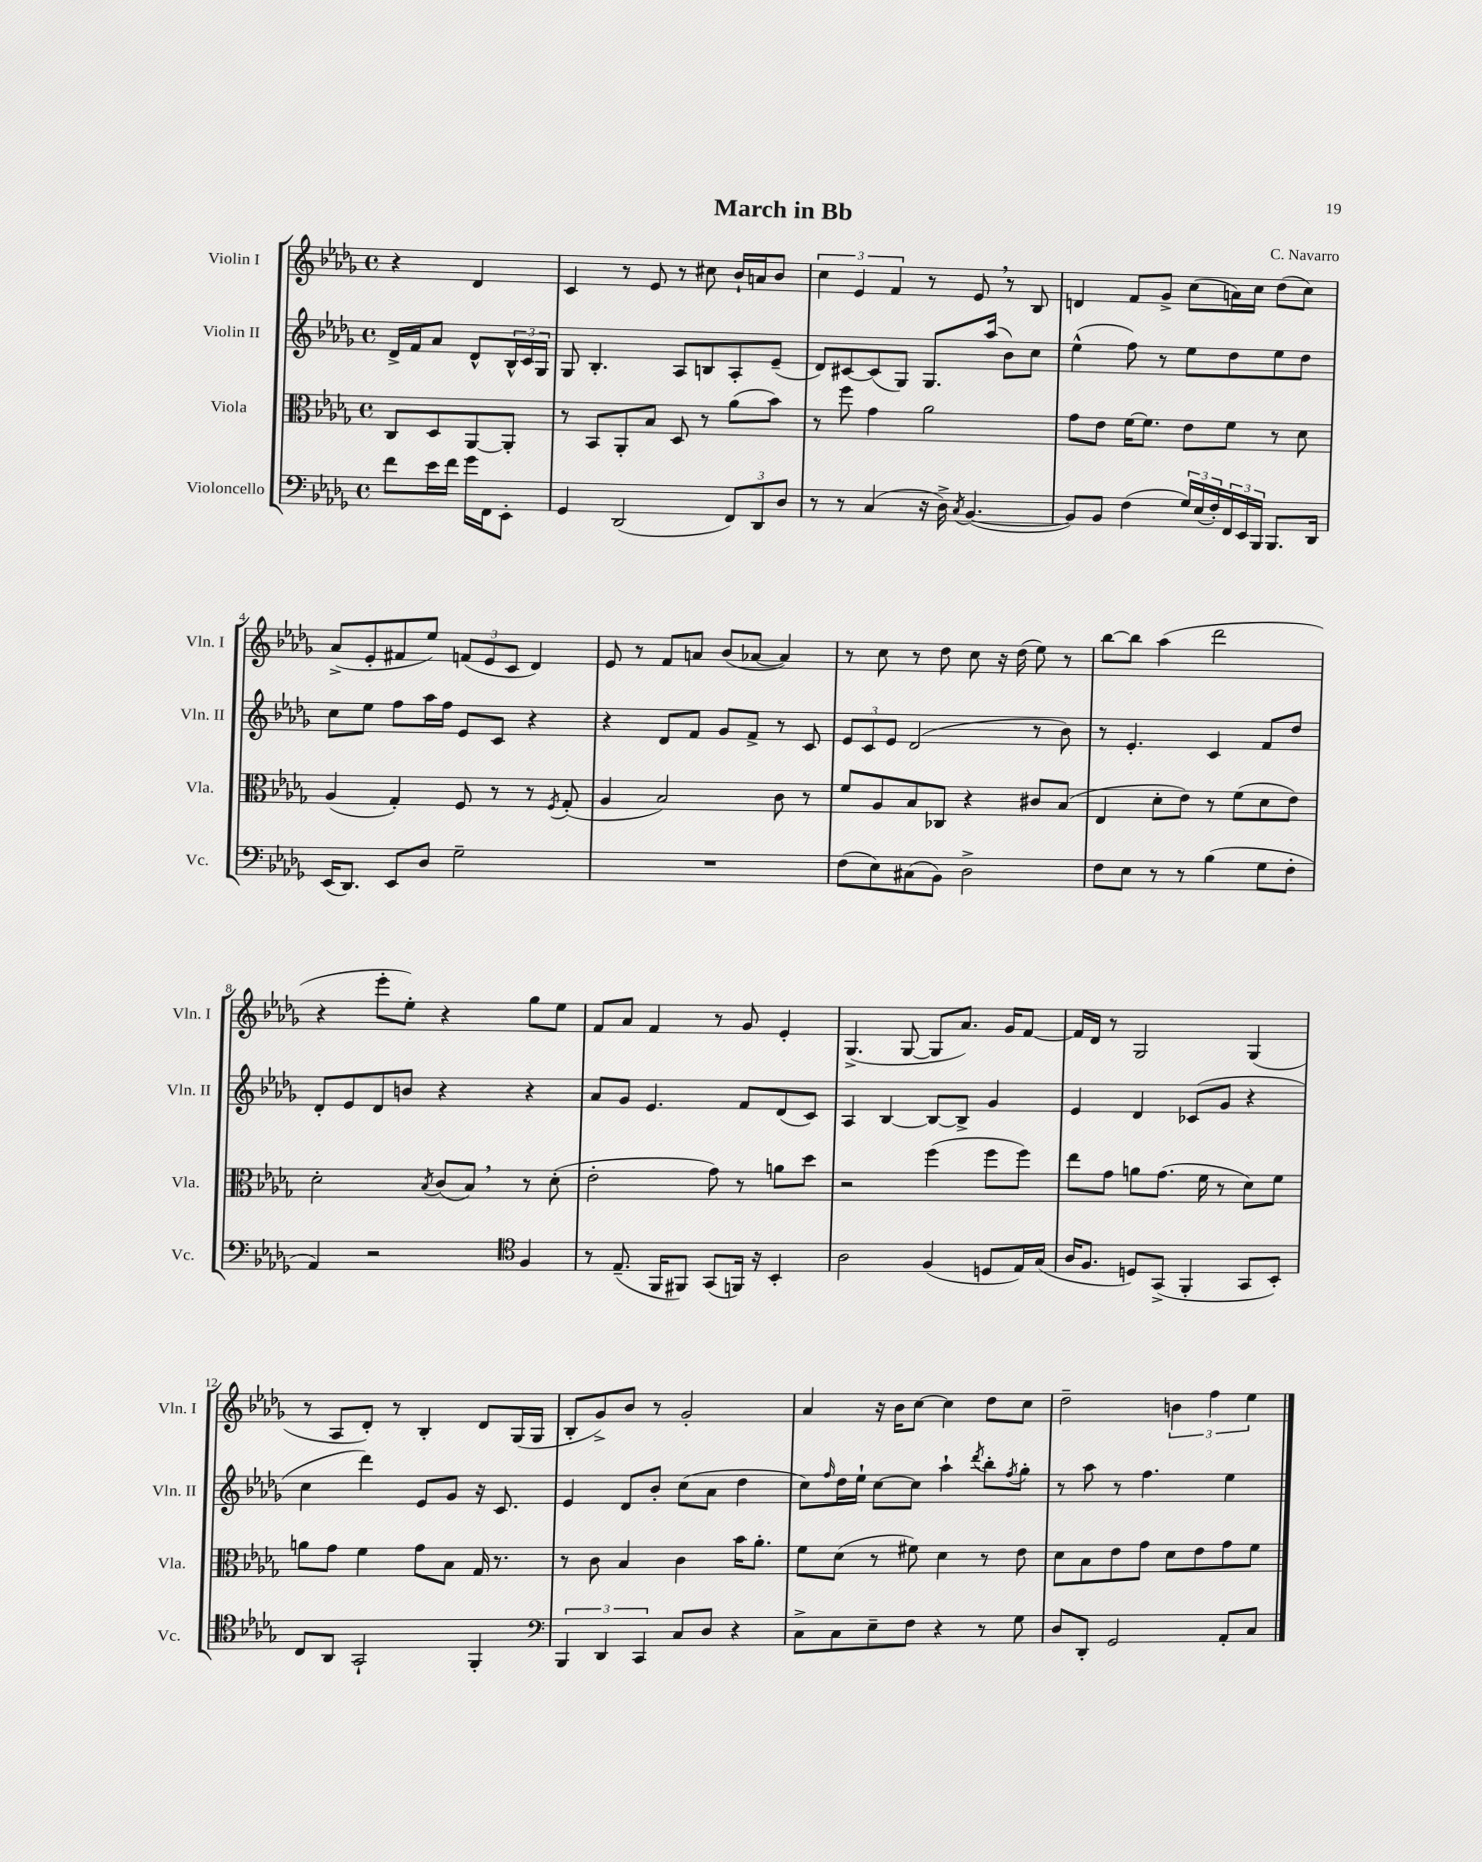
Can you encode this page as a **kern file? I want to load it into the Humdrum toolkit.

**kern	**kern	**kern	**kern
*staff4	*staff3	*staff2	*staff1
*clefF4	*clefC3	*clefG2	*clefG2
*k[b-e-a-d-g-]	*k[b-e-a-d-g-]	*k[b-e-a-d-g-]	*k[b-e-a-d-g-]
*M4/4	*M4/4	*M4/4	*M4/4
*met(c)	*met(c)	*met(c)	*met(c)
8f	8C	16d-^	4r
.	.	16f	.
16e-	8D-	8a-	.
16f	.	.	.
16g-	[8AA-	8d-^^	4d-
16FF	.	.	.
8EE-'	8AA-']	24B-^^	.
.	.	24c	.
.	.	24G-	.
=	=	=	=
4GG-	8r	8G-	4c
.	8BB-	4.B-'	.
(2DD-	8AA-'	.	8r
.	8B-	.	8e-
.	8D-	8A-	8r
.	8r	8B	8cc#
12FF)	(8a-	8A-'	16b-`
.	.	.	16a
12DD-	.	.	.
.	8b-)	(8e-~	8b-
12D-	.	.	.
=	=	=	=
8r	8r	8d-)	6cc
8r	8ff	[8c#	.
.	.	.	6e-
(4C	4g-	(8c#]	.
.	.	.	6f
.	.	8G-)	.
16r	2a-	8.G-	8r
16D-^)	.	.	.
8qC	.	.	.
([4.BB-	.	.	8e-
.	.	(16aa-	.
.	.	8b-)	8r
.	.	8cc	8B-
=	=	=	=
8BB-])	8g-	(4ee-^^	4d
8BB-	8e-	.	.
(4F	[16f	8ff)	8f
.	8.f]	.	.
.	.	8r	8g-^
24G-)	8e-	8ee-	(8cc
(24E-	.	.	.
24F')	.	.	.
24FF	8f	8dd-	16a)
24EE-	.	.	.
.	.	.	16cc
24BBB-	.	.	.
8.BBB-	8r	8ee-	(8dd-
.	8d-	8dd-	8cc)
16DD-	.	.	.
=	=	=	=
(16EE-	(4A-	8cc	(8a-^
8.DD-)	.	.	.
.	.	8ee-	8e-'
8EE-	4G-')	8ff	8f#
8D-	.	16aa-	8ee-)
.	.	16ff	.
2G-~	8F	8e-	(12f
.	.	.	12e-
.	8r	8c	.
.	.	.	12c
.	8r	4r	4d-)
.	8qF	.	.
.	(8G-'	.	.
=	=	=	=
1r	4A-	4r	8e-
.	.	.	8r
.	2B-)	8d-	8f
.	.	8f	8a
.	.	8g-	(8b-
.	.	8f^	[8a-
.	8c	8r	4a-])
.	8r	8c	.
=	=	=	=
(8F	8f	12e-	8r
.	.	12c	.
8E-)	8A-	.	8cc
.	.	12e-	.
(8C#	8B-	(2d-	8r
8BB-)	8C-	.	8dd-
2D-^	4r	.	8cc
.	.	.	16r
.	.	.	(16dd-
.	8c#	8r	8ee-)
.	(8B-	8b-)	8r
=	=	=	=
8F	4E-	8r	[8bb-
8E-	.	4.e-'	8bb-]
8r	8d-'	.	(4aa-
8r	8e-)	.	.
(4B-	8r	4c	2ddd-
.	(8f	.	.
8G-	8d-	8f	.
8F'	8e-)	8dd-	.
=	=	=	=
4AA-)	2d-'	8d-'	4r
.	.	8e-	.
2r	.	8d-	8eee-'
.	.	8b	8ee-')
.	8qB-	.	.
.	(8c	4r	4r
.	8B-)	.	.
*clefC4	*	*	*
4F	8r	4r	8gg-
.	(8d-'	.	8ee-
=	=	=	=
8r	2e-'	8a-	8f
(8.E-~	.	8g-	8a-
.	.	4.e-	4f
16FF	.	.	.
8FF#)	.	.	.
(8GG-	8g-)	.	8r
16FF)	8r	8f	8g-
16r	.	.	.
4BB-'	8a	(8d-	4e-'
.	8dd-	8c)	.
=	=	=	=
2A-	2r	4A-	(4.G-^
.	.	[4B-	.
.	.	.	[8G-
(4F	(4ff	8B-_	8G-]
.	.	8B-^]	8.a-)
8D	8ff	4g-	.
.	.	.	16g-
16E-)	8ff)	.	[8f
(16G-	.	.	.
=	=	=	=
16A-	8ee-	4e-	16f]
8.F	.	.	16d-
.	8g-	.	8r
8D)	8a	4d-	2G-
(8GG-^	(8.g-	.	.
4FF'	.	(8c-	.
.	16f	.	.
.	8r	8g-	.
8GG-	8d-)	4r	(4G-
8BB-')	8f	.	.
=	=	=	=
8C	8a	4cc	8r
8AA-	8g-	.	8A-
2GG-`	4f	4ddd-)	8d-')
.	.	.	8r
.	8g-	8e-	4B-'
.	8B-	8g-	.
4FF'	16G-	16r	8d-
.	8.r	8.c	.
.	.	.	(16G-
.	.	.	16G-
=	=	=	=
*clefF4	*	*	*
6BBB-	8r	4e-	8B-'
.	8c	.	8g-^)
6DD-	.	.	.
.	4B-	8d-	8b-
6CC	.	.	.
.	.	8b-'	8r
8C	4c	(8cc	2g-'
8D-	.	8a-	.
4r	16b-	4dd-	.
.	8.a-'	.	.
=	=	=	=
8C^	8f	8cc)	4a-
.	.	16qqff	.
8C	(8d-	16dd-	.
.	.	16ee-`	.
8E-~	8r	[8cc	16r
.	.	.	16b-
8F	8f#)	8cc]	[8cc
4r	4d-	4aa-`	4cc]
.	.	8qddd-	.
8r	8r	8bb-'	8dd-
.	.	8qff	.
8G-	8e-	8gg-'	8cc
=	=	=	=
8D-	8d-	8r	2dd-~
8DD-'	8B-	8aa-	.
2GG-	8e-	8r	.
.	8g-	4.ff	.
.	8d-	.	6b
.	8e-	.	.
.	.	.	6ff
8AA-'	8g-	4ee-	.
.	.	.	6ee-
8C	8f	.	.
==	==	==	==
*-	*-	*-	*-
